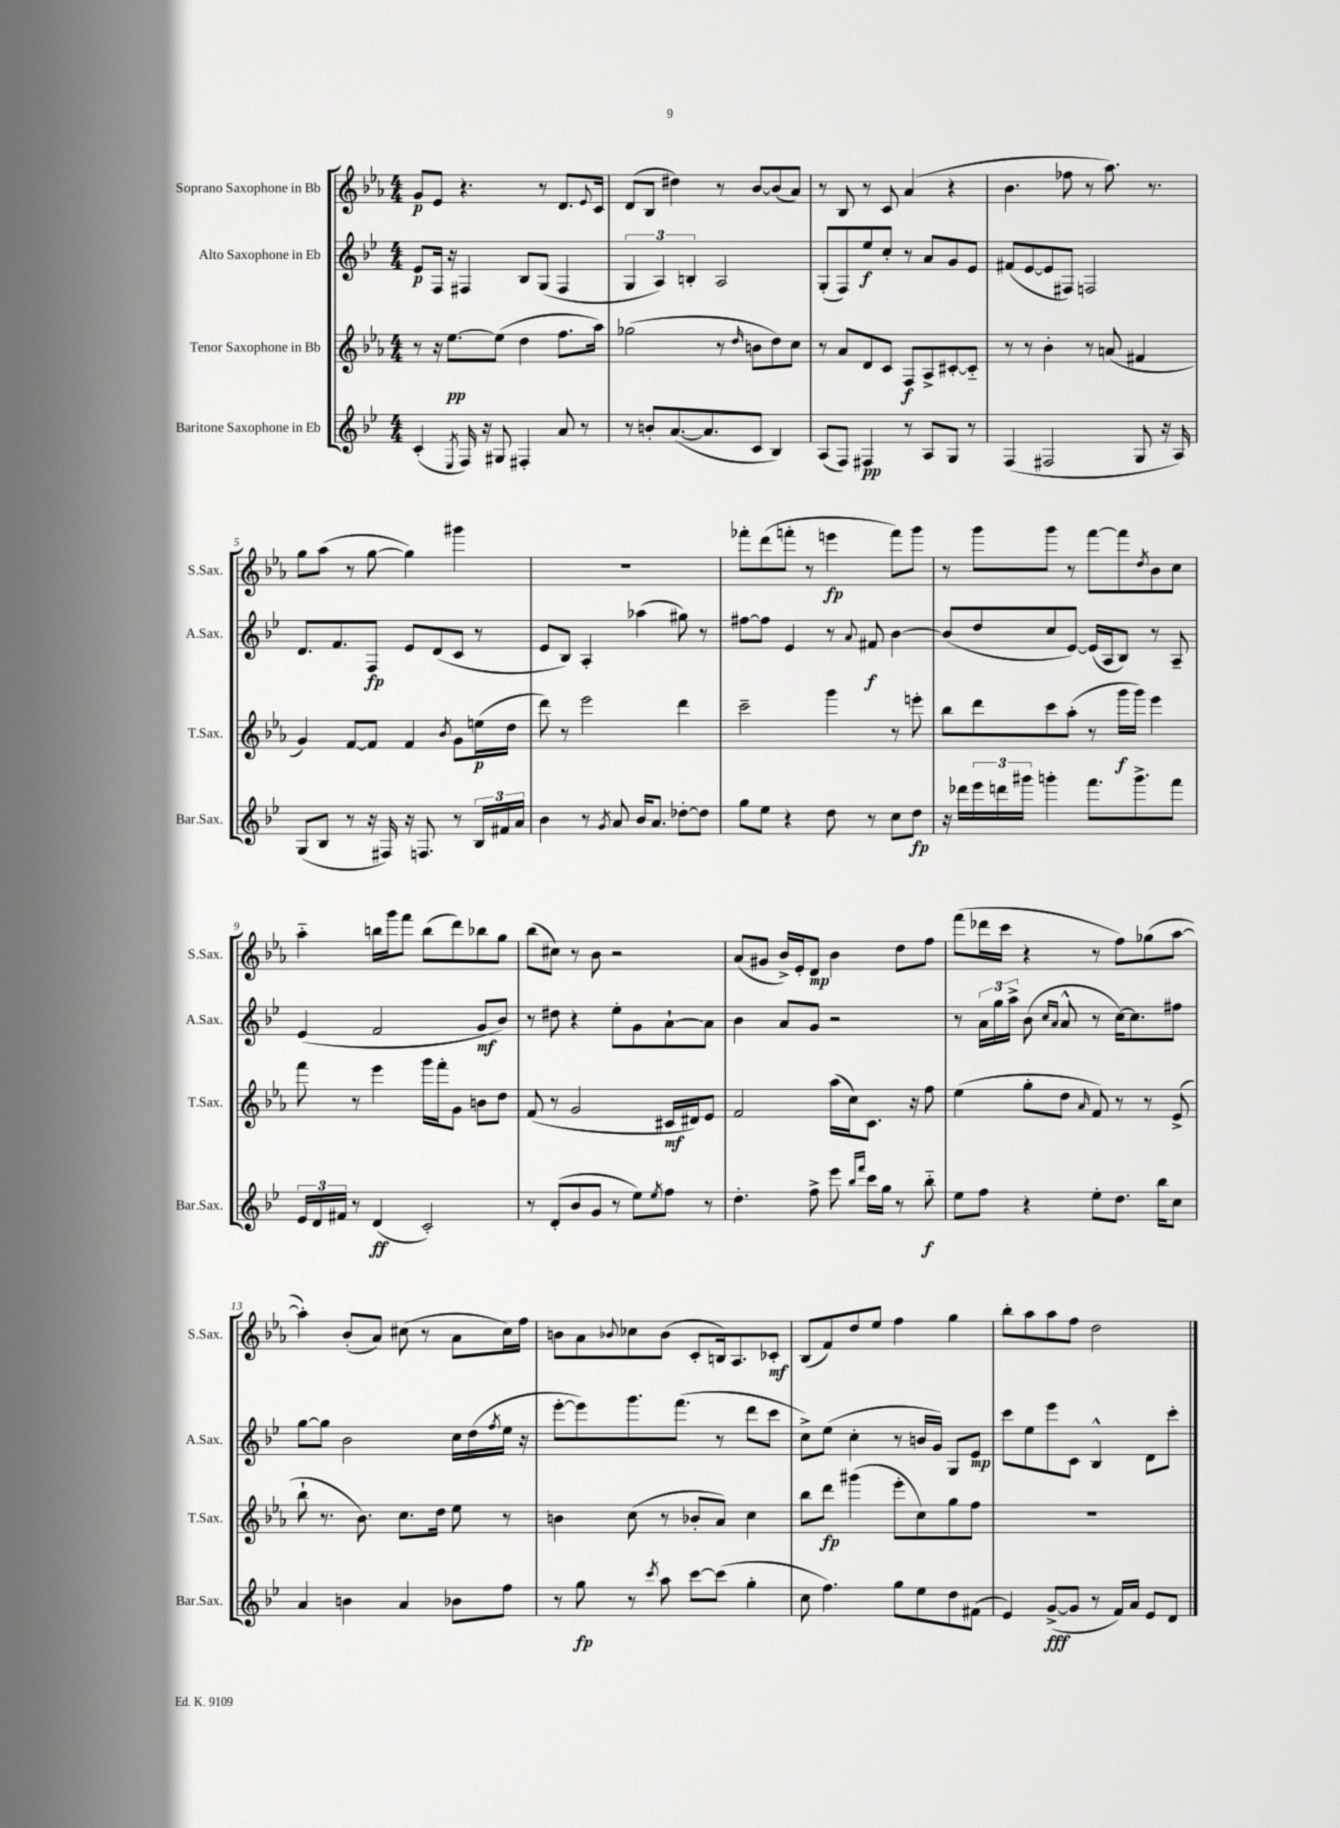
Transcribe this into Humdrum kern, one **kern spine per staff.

**kern	**kern	**kern	**kern
*staff4	*staff3	*staff2	*staff1
*clefG2	*clefG2	*clefG2	*clefG2
*k[b-e-]	*k[b-e-a-]	*k[b-e-]	*k[b-e-a-]
*M4/4	*M4/4	*M4/4	*M4/4
(4c'	8r	8e-	8g
.	16r	16F	8e-
.	[8.ee-	16r	.
8qE-	.	.	.
16F)	.	4F#	4.r
16r	.	.	.
8G#	(8ee-]	.	.
4F#'	4dd	8B-	.
.	.	(8G	8r
8a	8.ff	4F#	8.d
8r	.	.	.
.	.	.	8qqe-
.	16aa-)	.	16c
=	=	=	=
8r	(2gg-	6G	(8d
8b'	.	.	8B-
.	.	6A)	.
([8.a	.	.	4dd#)
.	.	6B'	.
8.a]	.	.	.
.	8r	2A	8r
.	16qqdd	.	.
8c	8b	.	[8b-
4B-)	8dd)	.	(8b-]
.	8cc	.	8a-)
=	=	=	=
(8A	8r	(8G'	8r
8F)	8a-	8F)	8B-
4F#	8d	8ee-	8r
.	8c	8cc'	8c
8r	8F	8r	(4a-
8A	8A-^	8a	.
8G	[8c#'	8g	4r
8r	8c#'~]	8e-	.
=	=	=	=
(4F	8r	(8f#	4.b-
.	8r	[8e-	.
2F#	4b-'	8e-]	.
.	.	8F#)	8ff-
.	8r	2F	8r
.	(8a	.	8.aa-)
8G	4f#	.	.
.	.	.	8.r
16r	.	.	.
16A)	.	.	.
=	=	=	=
(8G	4g)	8.d	8gg
8B-	.	.	(8aa-
.	.	8.f	.
8r	[8f	.	8r
16r	8f]	8F	[8gg
16F#)	.	.	.
16r	4f	8e-	4gg])
8.F	.	.	.
.	.	(8d	.
.	8qb-	.	.
8r	8g	8c	4ggg#
24B-	(16ee	8r	.
24f#	.	.	.
.	16dd	.	.
24a	.	.	.
=	=	=	=
4b-	8ddd)	8e-	1r
.	8r	8B-)	.
8r	2eee-	4A'	.
8qg	.	.	.
8a	.	.	.
16b-	.	(4aa-	.
8.a	.	.	.
[8dd-'	4ddd	8gg#)	.
8dd-]	.	8r	.
=	=	=	=
8gg	2ccc~	[8ff#	8fff-'
8ee-	.	8ff#]	(8ddd
4r	.	4e-	8fff'
.	.	.	8r
8dd	4ggg	8r	4eee
.	.	8qqa	.
8r	.	8f#	.
8cc	8r	[4b-	8fff)
8dd	8eee'	.	8ggg
=	=	=	=
16r	8bb-	(8b-]	8r
16ddd-	.	.	.
24eee-	8ddd	8dd	8ggg
24ddd	.	.	.
24ggg#	.	.	.
4ggg'	8ccc	8cc	8ggg
.	(8aa-'	[8e-)	8r
8.fff	8r	(16e-]	[8fff
.	.	16A	.
.	16ggg	8B-)	8fff]
8.ggg^	16ggg)	.	.
.	.	.	8qdd
.	4eee-	8r	8b-
8fff	.	8A~	8cc
=	=	=	=
24e-	8fff	(4e-	4aa-'~
24d	.	.	.
24f#	.	.	.
8r	8r	.	.
(4d	4eee-	2f	16bb
.	.	.	16ggg
.	.	.	8fff
2c')	16ggg	.	(8bb
.	16fff'	.	.
.	8g	.	8ddd)
.	8b	8g	8bb-
.	8dd	8b-)	8gg
=	=	=	=
8r	(8f	8r	(8bb-
(8d'	8r	8dd#	8cc#)
8b-	2g	4r	8r
8g	.	.	8b-
8r	.	8ee-'	2r
8ee-)	.	8g	.
8qee-	.	.	.
8ff	16c#	[8a`	.
.	16d#)	.	.
8r	8e-	8a]	.
=	=	=	=
4.dd'	2f	4b-	(8a-
.	.	.	8g#
.	.	8a	16b-^)
.	.	.	16e-'
8ff^	.	8g	8d
8eee-	(16aa-	2r	4b-
.	16cc)	.	.
16qqbb-	.	.	.
16qqfff	.	.	.
16ccc	8.c	.	.
16gg	.	.	.
8r	.	.	8dd
.	16r	.	.
8bb-'~	8ff	.	8ff
=	=	=	=
8ee-	(4ee-	8r	(8fff
8ff	.	24a	16ddd-
.	.	24gg	.
.	.	.	16ccc
.	.	24aa^	.
4r	8gg'	(8b-	4r
.	.	16qqcc	.
.	.	16qqa	.
.	8dd	8a^^	.
.	16qqa-	.	.
8ee-'	8f)	8r	8r
8.dd	8r	[16cc)	8ff)
.	.	8.cc]	.
.	8r	.	(8gg-
16bb-	.	.	.
8cc	(8e-^	8ff#	[8aa-
=	=	=	=
4a	8bb-`	[8gg	4aa-'])
.	8.r	8gg]	.
4b	.	2b-	(8b-'
.	8.b-)	.	.
.	.	.	8a-)
4a	8.cc	.	(8cc#
.	.	.	8r
.	16dd	.	.
8b-	8ee-	16cc	8a-
.	.	(16dd	.
.	.	8qff	.
8ff	8r	16ee-	16cc#)
.	.	16r	16ff
=	=	=	=
8r	4b	[8eee-'	8b
8gg	.	8eee-])	8a-
.	.	.	8qqb-
8r	(8cc	8.ggg	8cc-
8qccc	.	.	.
8aa	8r	.	(8b-
.	.	(8.fff	.
[8ccc	8b-'	.	8c'
(8ccc]	8a-)	8r	16B)
.	.	.	8.A-
4gg'	4cc	8ddd	.
.	.	8ccc	8c-'
=	=	=	=
8cc	8bb-	8cc^)	(8B-
4.ff)	8ddd	(8ee-	8f)
.	(4ggg#	4cc'	8dd
.	.	.	8ee-
8gg	8eee-'	8r	4ff
8ee-	8cc)	16b	.
.	.	16g)	.
8dd	8gg	8G	4gg
(8f#	8ff	8e-	.
=	=	=	=
4e-)	1r	8ccc	8bb-'
.	.	8ee-	8aa-
([8g^	.	8eee-	8aa-
8g]	.	8c	8ff
8r	.	4B-^^	2dd
16f)	.	.	.
16a	.	.	.
8e-	.	8d	.
8d	.	8ccc'	.
==	==	==	==
*-	*-	*-	*-
